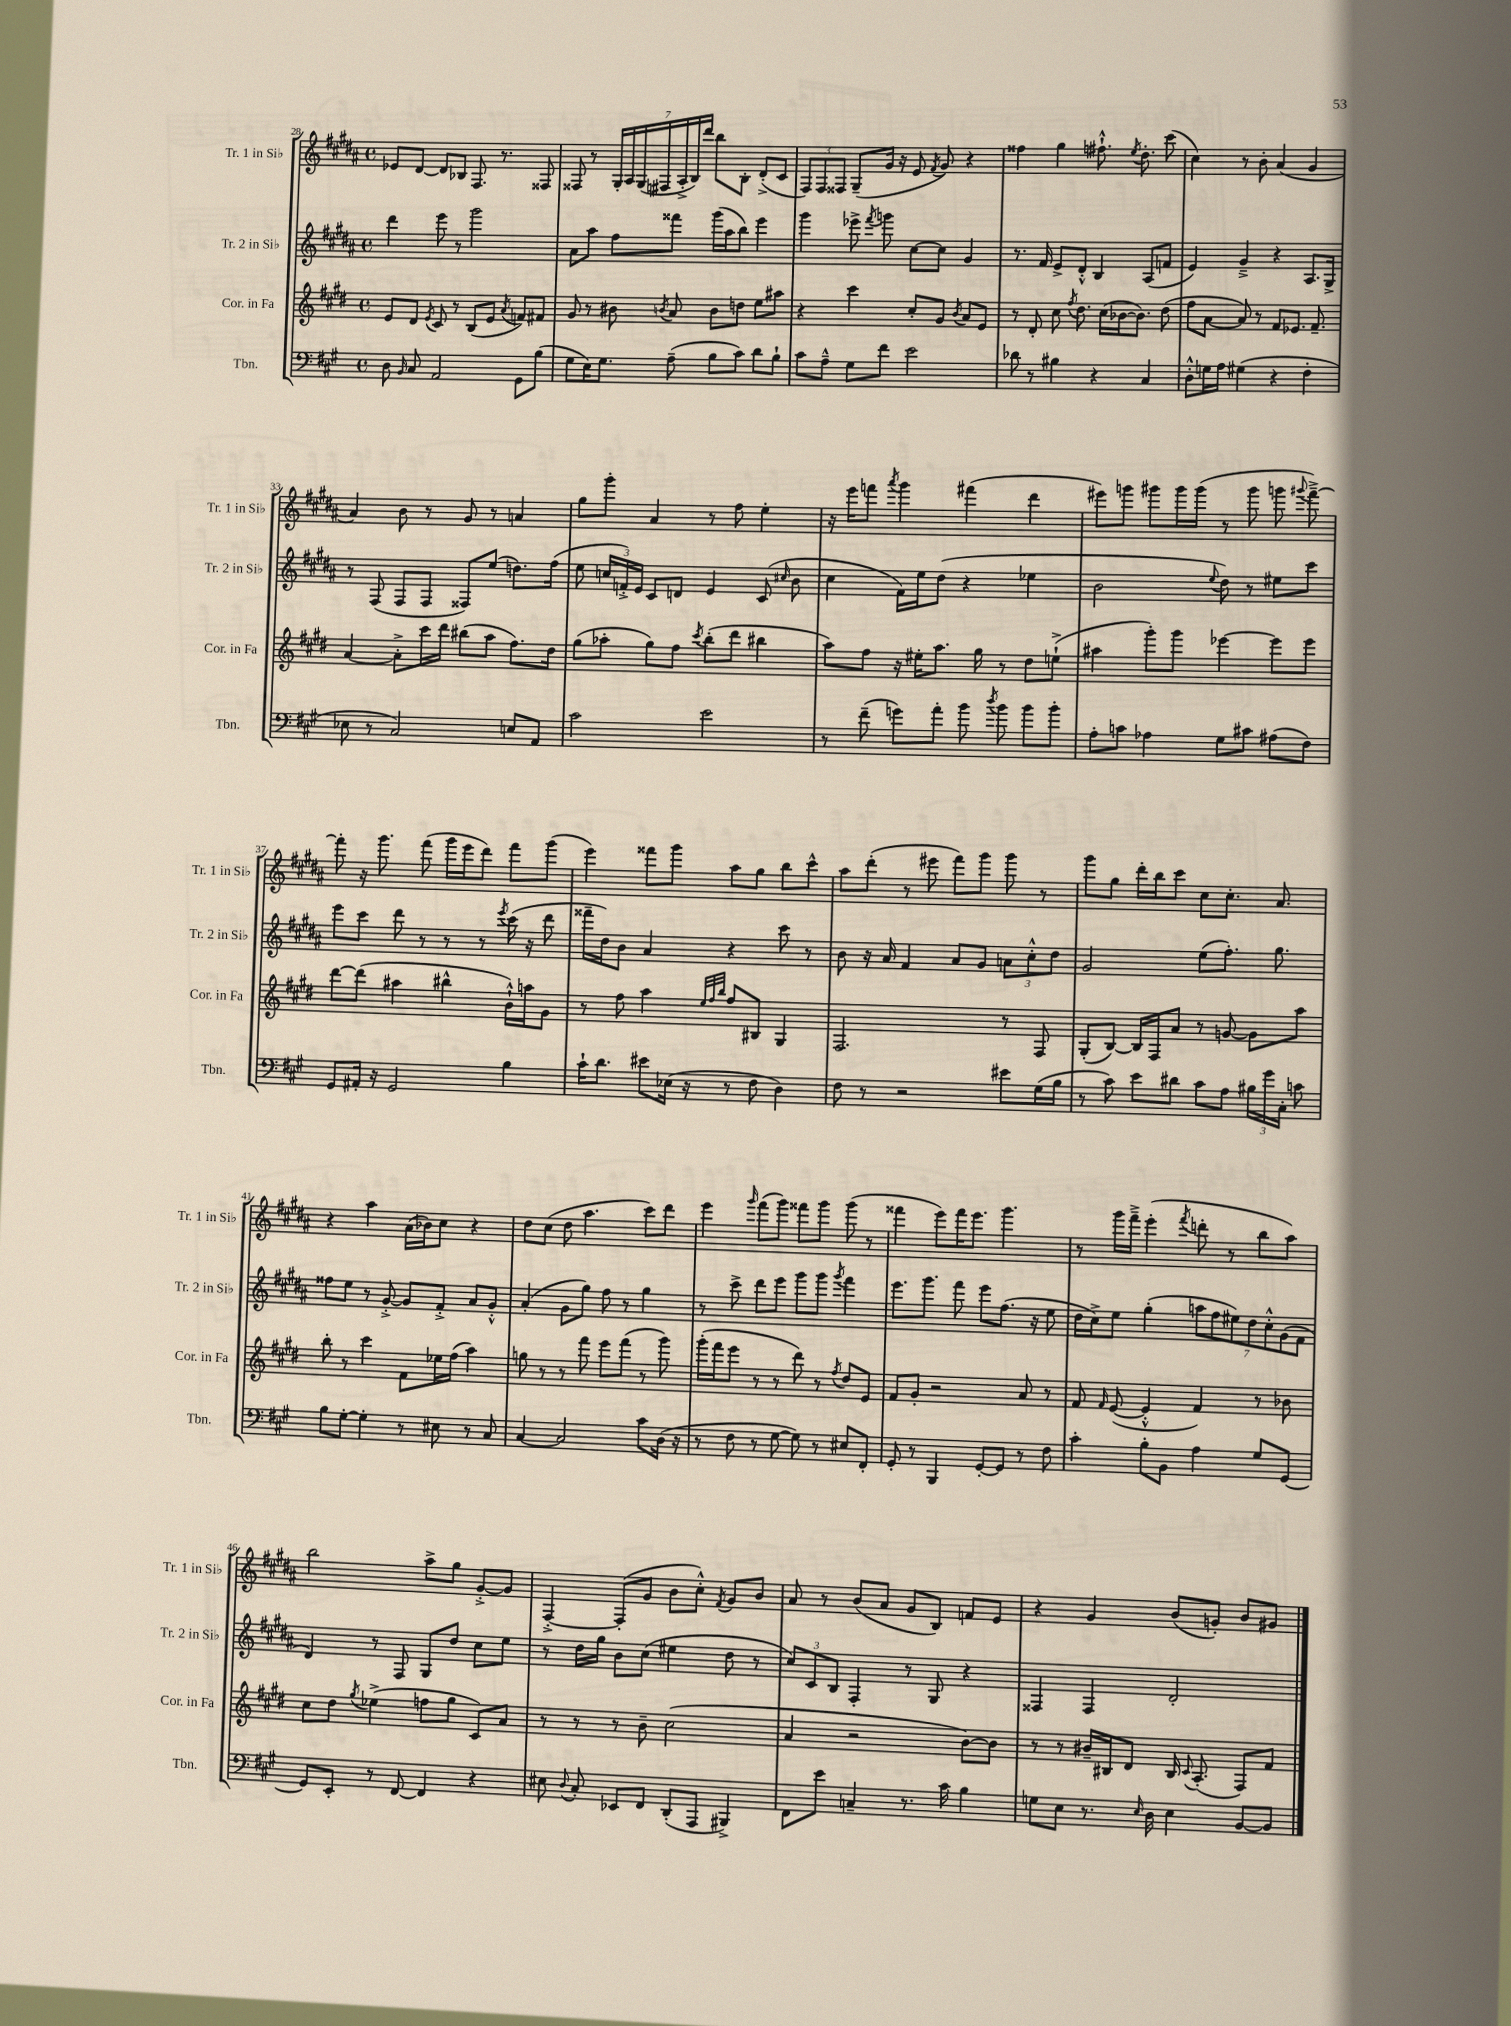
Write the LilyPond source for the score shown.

<<
\new StaffGroup <<
\new Staff = "s0" \with { instrumentName = "Tr. 1 in Sib" shortInstrumentName = "Tr. 1 in Sib" } {
    \clef treble \key b \major \defaultTimeSignature \time 4/4
    \autoBeamOff ees'8[ dis'8]~ dis'8[ bes8] fis8. r8. fisis8 |
    fisis8 r8 \tuplet 7/4 { gis16[-. ais16 gis16( fis16 ais16-.-> b16) dis'''16] } b''8[ b8]-. dis'8[-.->( cis'8] |
    \tuplet 3/2 { fis8[) fis8 fisis8] } gis8[--( gis'16] r16 e'8 \acciaccatura { fis'8 } gis'8) r4 |
    fisis''4 gis''4 fis''8.-!-^ \acciaccatura { e''8 } dis''8.-. cis'''8( |
    cis''4) r8 b'8-. ais'4( gis'4 |
    ais'4) b'8 r8 gis'8 r8 a'4 |
    gis''8[ gis'''8]-. ais'4 r8 fis''8 e''4-. |
    r16 e'''16[ f'''8] \acciaccatura { ais'''8 } gis'''4 fis'''4( dis'''4 |
    eis'''8[) g'''8] gis'''8[ gis'''16 gis'''16]( r8 gis'''8 g'''8 \appoggiatura { gis'''8 } fis'''8~--->) |
    fis'''8-. r16 gis'''8. fis'''8( gis'''16[ e'''16 dis'''8]) fis'''8[ gis'''8]( |
    e'''4) fisis'''8[ gis'''8] ais''8[ gis''8] b''8[ cis'''8]-^ |
    ais''8[ dis'''8]-.( r8 eis'''8 fis'''8[) gis'''8] gis'''8 r8 |
    gis'''8[ gis''8] dis'''16[-. b''16 cis'''8] cis''8[ cis''8.]-. ais'8. |
    r4 ais''4 ais'16[( bes'16) cis''8] r4 |
    dis''8[ cis''8]( dis''8 ais''4. cis'''8[) dis'''8] |
    e'''4 \grace { gis'''16 } fis'''8[( gis'''8]) fisis'''8[ gis'''8] gis'''8( r8 |
    fisis'''4 e'''8[) fisis'''16 e'''8.] gis'''4. |
    r8 gis'''16[ fis'''16]---> e'''4-.( \acciaccatura { fis'''8 } d'''8-. r8 b''8[ ais''8]) |
    b''2 ais''8[-> gis''8] gis'8[~-.-> gis'8] |
    fis4~-.-> fis8[-.( gis'8] b'8[ cis''8]-.-^) \acciaccatura { fis'8 } gis'8[ b'8] |
    ais'8 r8 b'8[( ais'8] gis'8[ b8]) f'8[ e'8] |
    r4 gis'4 b'8[( g'8]-.) b'8[ gis'8] \bar "|." |
}
\new Staff = "s1" \with { instrumentName = "Tr. 2 in Sib" shortInstrumentName = "Tr. 2 in Sib" } {
    \clef treble \key b \major \defaultTimeSignature \time 4/4
    \autoBeamOff dis'''4 e'''8 r8 gis'''2 |
    ais'8[ ais''8] fis''8[ fisis'''8] gis'''16[( ais''16 b''8]) e'''4 |
    gis'''4 ees'''8-> \acciaccatura { fis'''8 } g'''8 cis''8[~ cis''8] gis'4 |
    r8. fis'16 e'8[-> dis'8]-.-^ b4 ais8[( f'8] |
    e'4) gis'4---> r4 ais8.[ gis16]-> |
    r8 fis8( fis8[ fis8] fisis8[) e''8]( d''8.[) fis''16]( |
    e''8 \tuplet 3/2 { c''16[ f'16-.->) e'16] } cis'8[ d'8] e'4 cis'8( \grace { cis''16 } b'8 |
    cis''4 fis'16[) e''16 dis''8]( r4 ees''4 |
    b'2 \appoggiatura { e''8 } dis''8) r8 eis''8[ cis'''8] |
    e'''8[ cis'''8] dis'''8 r8 r8 r8 \acciaccatura { e'''8 } cis'''16( r16 dis'''8 |
    fisis'''16[-- dis''16) b'8] ais'4 r4 cis'''8 r8 |
    b'8 r16 ais'16 fis'4 ais'8[ gis'8] \tuplet 3/2 { a'8[ cis''8-.-^ dis''8] } |
    gis'2 e''8[( fis''8.]-.) gis''8. |
    fisis''8[ e''8] r8 gis'8~-.-> gis'8[ fis'8]-.-> ais'8[ gis'8]-.-^ |
    ais'4-.( gis'8[ gis''8]) fis''8 r8 gis''4 |
    r8 cis'''8-> dis'''8[ e'''8] gis'''8[ gis'''8] \acciaccatura { gis'''8 } fis'''4 |
    e'''8.[ gis'''8.] fis'''8 e'''8[ fis''8.]( r16 e''8 |
    dis''16[ cis''16->) e''8] gis''4-.( \tuplet 7/4 { a''8[ fis''8 eis''8) dis''8 cis''8-.-^ gis'8( fis'8] } |
    dis'4) r8 fis8 gis8[ dis''8] cis''8[ e''8] |
    r8 dis''16[ gis''16] b'8[ cis''8]( eis''4 dis''8 r8 |
    \tuplet 3/2 { cis''8[) cis'8 b8] } fis4-. r8 gis8 r4 |
    fisis4 fisis4 dis'2-. \bar "|." |
}
\new Staff = "s2" \with { instrumentName = "Cor. in Fa" shortInstrumentName = "Cor. in Fa" } {
    \clef treble \key e \major \defaultTimeSignature \time 4/4
    \autoBeamOff e'8[ dis'8] \acciaccatura { e'8 } cis'8 r8 b8[( e'8] \acciaccatura { a'8 } f'8[) fis'8] |
    gis'8 r8 bis'8 \acciaccatura { b'8 } a'8 b'8[ d''8] e''8[ ais''8] |
    r4 cis'''4 cis''8[-. gis'8] \acciaccatura { b'8 } a'8[ e'8] |
    r8 dis'8-. cis''8 \acciaccatura { fis''8 } dis''8. cis''16[( bes'16~ bes'8.]) dis''8( |
    fis''8[ a'8]~ a'8) r8 fis'8[ ees'8.] fis'8.-- |
    a'4~ a'8[-.-> cis'''16 dis'''16] bis''8[( a''8] fis''8.[) dis''16] |
    gis''8[( aes''8]-. gis''8[) fis''8] \acciaccatura { cis'''8 } b''8[-.( dis'''8] bis''4 |
    a''8[) fis''8] r16 eis''16[-. a''8.] gis''16 r8 dis''8[ e''8]-!->( |
    ais''4 gis'''8[-.) gis'''8] ees'''4~ ees'''8[ ees'''8] |
    dis'''8[~ dis'''8]( ais''4 bis''4-^ b'16[-!-^) a''16 gis'8] |
    r8 fis''8 a''4 \grace { e''32[ fis''32 b''32] } fis''8[ bis8] gis4 |
    fis2. r8 fis8 |
    gis8[-.( b8]~) b16[ fis16 a'8] r8 g'8~ g'8[ a''8] |
    b''8-. r8 cis'''4 fis'8[ ees''16 fis''16]( a''4) |
    g''8 r8 r8 fis'''8 e'''8[ fis'''8]( r8 gis'''8) |
    gis'''16[-.( fis'''16 e'''8] r8 r8 dis'''8) r8 \acciaccatura { fis''8 } dis''8[ e'8] |
    fis'8[ gis'8]-. r2 a'8 r8 |
    fis'8 \grace { fis'16 } e'8~( e'4-.-^ fis'4) r8 bes'8 |
    cis''8[ dis''8] \acciaccatura { gis''8 } ees''4->( f''8[ gis''8] cis'8[) a'8] |
    r8 r8 r8 b'8-- cis''2( |
    a'4 r2 b'8[~) b'8] |
    r8 r8 bis'16[-- bis16 dis'8] bis16 \appoggiatura { cis'8 } a8.-.( fis8[) fis'8] \bar "|." |
}
\new Staff = "s3" \with { instrumentName = "Tbn." shortInstrumentName = "Tbn." } {
    \clef bass \key a \major \defaultTimeSignature \time 4/4
    \autoBeamOff d8 \grace { b,16 } cis8 a,2 gis,8[ b8]( |
    gis8[ e16) gis8.] a8--( b8[ cis'8]) d'8[ b8]-! |
    cis'8[ a8]---^ gis8[ fis'8] e'2 |
    des'8 r8 bis4 r4 cis4 |
    d8[-.-^ g16 a16] gis4( r4 fis4-. |
    ees8 r8 cis2) e8[ a,8] |
    cis'2 e'2 |
    r8 fis'8--( g'8[) a'8]-. b'8 \acciaccatura { d''8 } b'8 b'8[ b'8]-. |
    a8[-. c'8] aes4 gis8[ cis'8] ais8[( fis8]) |
    gis,8[ ais,16]-. r16 gis,2 b4 |
    cis'16[-! d'8.] eis'8[ ees16]( r16 r8 fis8 d4) |
    fis8 r8 r2 eis'8[ gis16( b16] |
    r8 cis'8) e'8[ dis'8] cis'8[ a8] \tuplet 3/2 { bis16[ gis'16 cis16]-. } c'8 |
    b8[ gis8]~-. gis4-. r8 eis8 r8 cis8 |
    cis4~ cis2 cis'8[ d16]( r16 |
    r8 fis8 r8 gis8~ gis8) r8 eis8[ fis,8]-. |
    gis,8-. r8 b,,4 gis,8[~-. gis,8] r8 fis8 |
    cis'4-. b8[-. b,8] a4 gis8[ gis,8]~ |
    gis,8[ e,8]-. r8 fis,8~ fis,4 r4 |
    eis8 \appoggiatura { d8 } cis8-. ees,8[ fis,8] d,8[-.( a,,8] bis,,4->) |
    fis,8[ e'8] c4-- r8. cis'16 b4 |
    g8[ e8] r8. \grace { e16 } d16 e4 b,8[~ b,8] \bar "|." |
}
>>
>>
\layout { \context { \Score currentBarNumber = #28 } }
